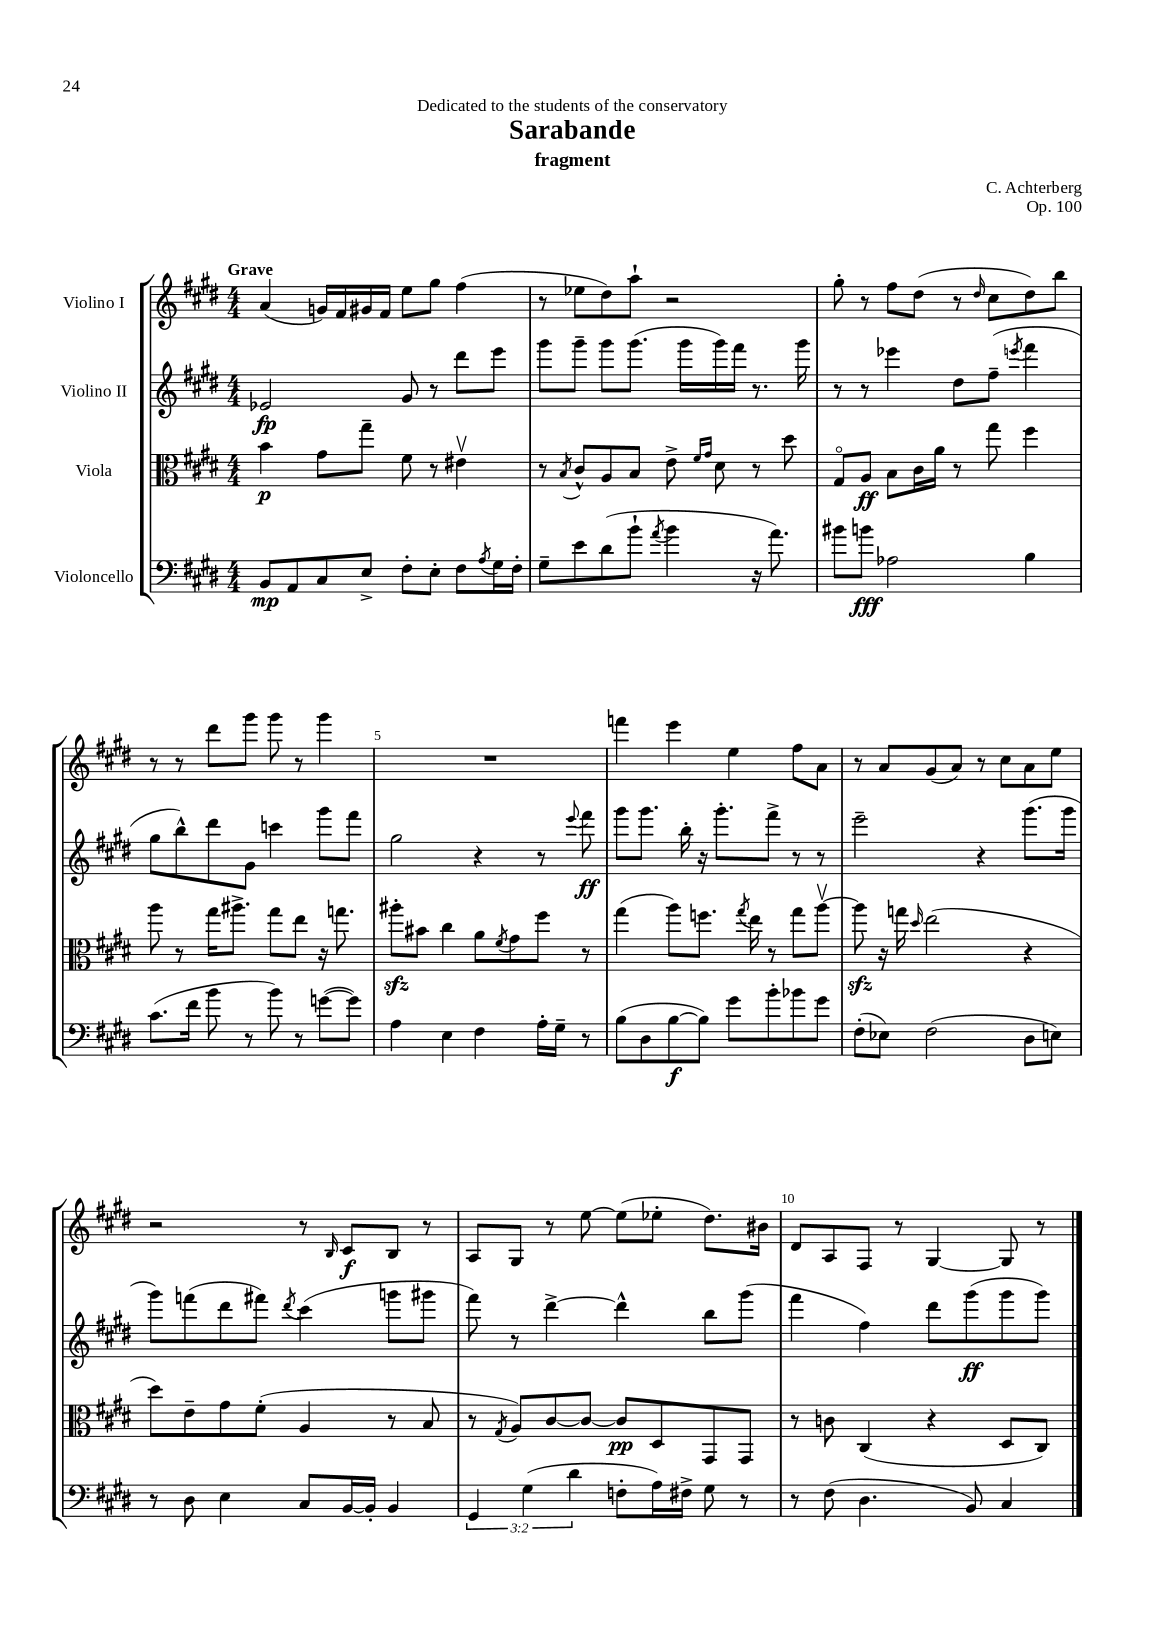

**kern	**kern	**kern	**kern
*staff4	*staff3	*staff2	*staff1
*clefF4	*clefC3	*clefG2	*clefG2
*k[f#c#g#d#]	*k[f#c#g#d#]	*k[f#c#g#d#]	*k[f#c#g#d#]
*M4/4	*M4/4	*M4/4	*M4/4
8BB/L	4b\	2e-/	(4a/
8AA/	.	.	.
8C#/	8g#\L	.	16g/LL)
.	.	.	16f#/
8E^/J	8gg#~\J	.	16g#/
.	.	.	16f#/JJ
8F#'\L	8f#\	8g#/	8ee\L
8E'\J	8r	8r	8gg#\J
8F#\L	4e#v\	8ddd#\L	(4ff#\
8qA/	.	.	.
16G#\L	.	8eee\J	.
16F#'\JJ	.	.	.
=	=	=	=
8G#~\L	8r	8ggg#\L	8r
.	8qB/	.	.
8e\	8c#^^/L	8ggg#~\J	8ee-\L
(8d#\	8A/	8ggg#\L	8dd#\)
8b`\J	8B/J	(8.ggg#\J	8aa`\J
8qa/	.	.	.
4b\	8e^\	.	2r
.	.	16ggg#\LL	.
.	16qqf#/LL	.	.
.	16qqg#/JJ	.	.
.	8d#\	16ggg#\)	.
.	.	16fff#\JJ	.
16r	8r	8.r	.
8.a\)	.	.	.
.	8dd#\	.	.
.	.	16ggg#\	.
=	=	=	=
8b#\L	8G#o/L	8r	8gg#'\
8b\J	8A/J	8r	8r
2A-\	8B\L	4eee-\	8ff#\L
.	16c#\L	.	(8dd#\J
.	16a\JJ	.	.
.	8r	8dd#\L	8r
.	.	.	16qqdd#/
.	8gg#\	(8ff#~\J	8cc#\L
.	.	8qeee/	.
4B\	4ff#\	4fff#\	8dd#\)
.	.	.	8bb\J
=	=	=	=
(8.c#\L	8aa\	8gg#\L	8r
.	8r	8bb^^\)	8r
16f#\Jk	.	.	.
8b\	16gg#\LK	8ddd#\	8ddd#\L
.	8.aa#^\J	.	.
8r	.	8g#\J	8ggg#\J
8b\)	8gg#\L	4ccc\	8ggg#\
8r	8ee\J	.	8r
([8g\L	16r	8ggg#\L	4ggg#\
.	8.gg\	.	.
8g\]J)	.	8fff#\J	.
=	=	=	=
4A\	8aa#'\L	2gg#\	1r
.	8b#\J	.	.
4E\	4cc#\	.	.
4F#\	8a\L	4r	.
.	8qf#/	.	.
.	8g#\	.	.
16A'\LL	8ff#\J	8r	.
16G#~\JJ	.	.	.
.	.	8qqeee/	.
8r	8r	8fff#\	.
=	=	=	=
(8B\L	(4gg#\	8ggg#\L	4fff\
8D#\	.	8.ggg#\J	.
[8B\	8aa\L)	.	4eee\
.	.	16bb'\	.
8B\]J)	8.ff\J	16r	.
.	.	8.ggg#'\L	.
8g#\L	.	.	4ee\
.	8qgg#/	.	.
.	16ee\	.	.
8b'\	8r	8fff#^\J	.
8b-\	8gg#\L	8r	8ff#\L
8g#\J	[8aav\J	8r	8a\J
=	=	=	=
(8F#'\L	8aa\]	2eee~\	8r
8E-\J)	16r	.	8a/L
.	16gg\	.	.
.	16qqdd#/	.	.
(2F#\	(2ee\	.	(8g#/
.	.	.	8a/J)
.	.	4r	8r
.	.	.	8cc#\L
8D#\L	4r	(8.ggg#\L	8a\
8E\J)	.	.	8ee\J
.	.	16ggg#\Jk	.
=	=	=	=
8r	8dd#\L)	8ggg#\L)	2r
8D#\	8e~\	(8fff\	.
4E\	8g#\	8ddd#\	.
.	(8f#'\J	8fff#\J)	.
.	.	8qddd#/	.
8C#/L	4A/	(4ccc#\	8r
.	.	.	16qqB/
[16BB/L	.	.	8c#/L
16BB'/]JJ	.	.	.
4BB/	8r	8ggg\L	8B/J
.	8B/	8ggg#\J	8r
=	=	=	=
6GG#/	8r	8fff#\)	8A/L
.	8qG#/	.	.
.	8A/L)	8r	8G#/J
(6G#\	.	.	.
.	[8c#/	[4ddd#^\	8r
6d#\	.	.	.
.	8c#/_J	.	[8ee\
8F'\L	8c#/]L	4ddd#^^\]	(8ee\]L
16A\L)	8D#/	.	8ee-'\J
16F#^\JJ	.	.	.
8G#\	8GG#/	8bb\L	8.dd#\L)
8r	8GG#/J	(8ggg#\J	.
.	.	.	16b#\Jk
=	=	=	=
8r	8r	4fff#\	8d#/L
(8F#\	8c\	.	8A/
4.D#\	(4C#/	4ff#\)	8F#/J
.	.	.	8r
.	4r	8ddd#\L	[4G#/
8BB/)	.	(8ggg#\	.
4C#/	8D#/L	8ggg#\	8G#/]
.	8C#/J)	8ggg#\J)	8r
==	==	==	==
*-	*-	*-	*-
